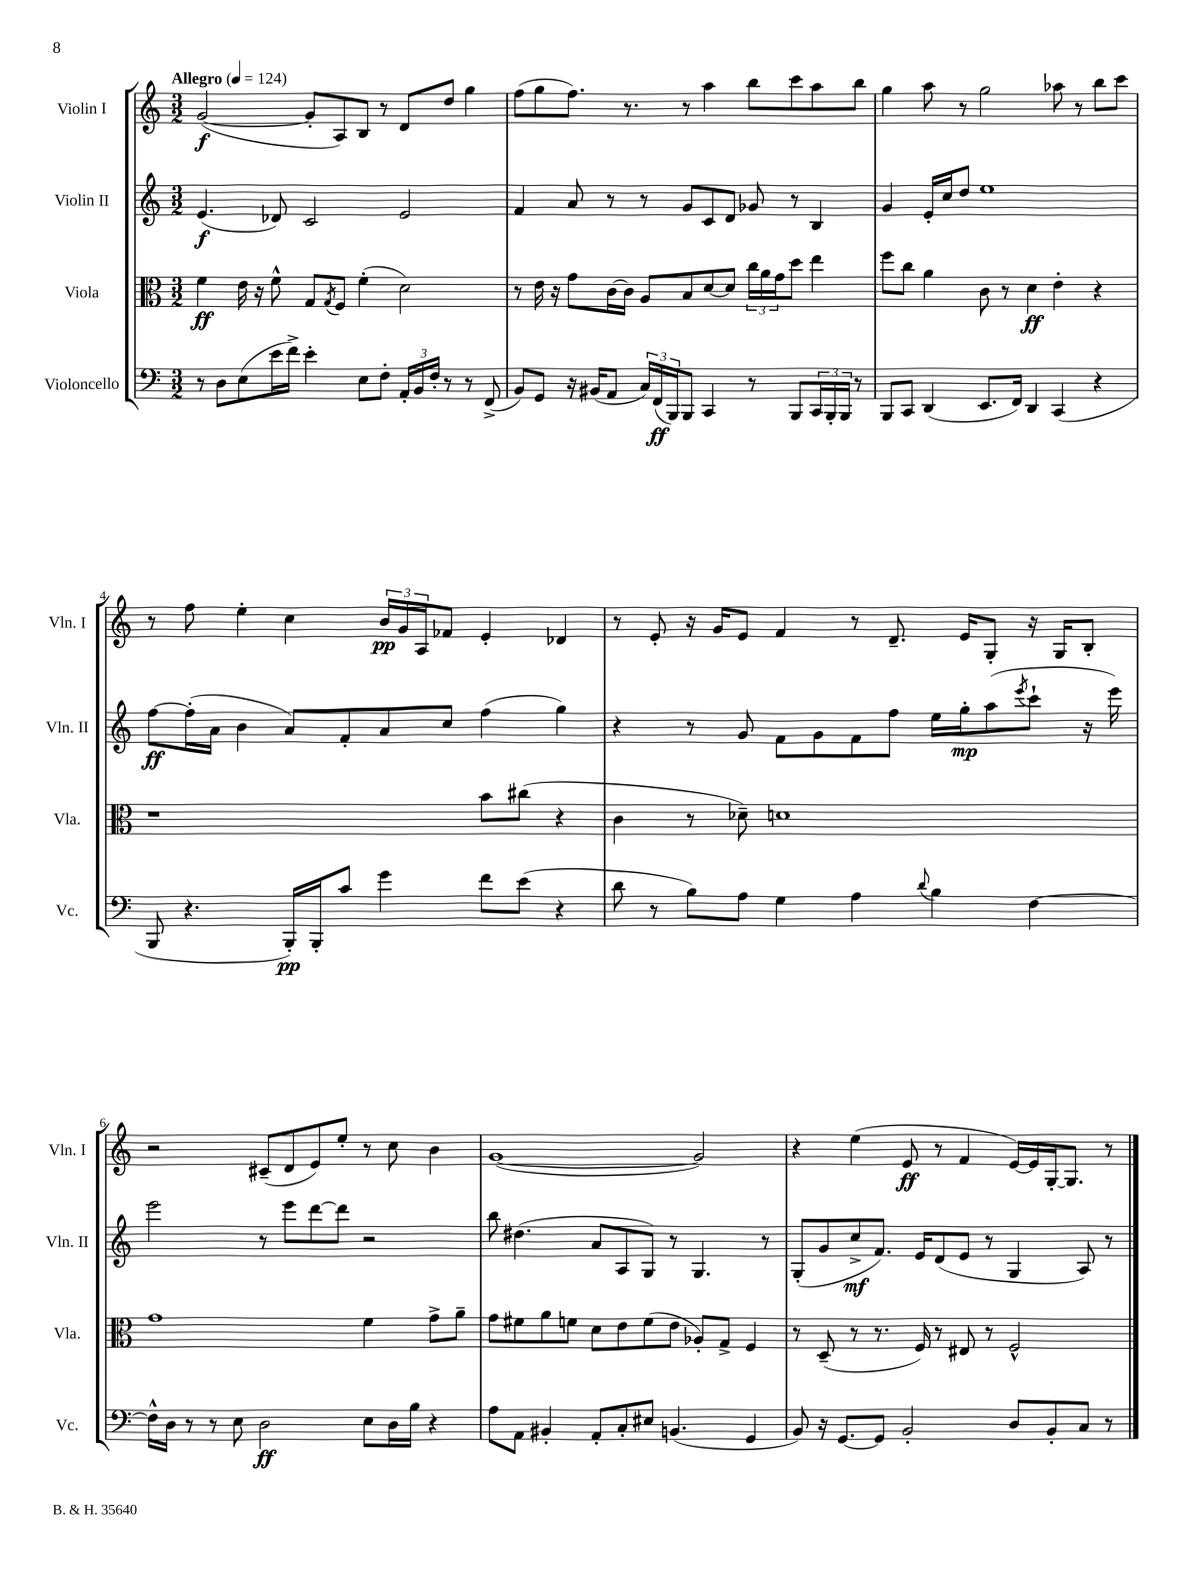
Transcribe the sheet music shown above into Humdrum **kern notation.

**kern	**dynam	**kern	**dynam	**kern	**dynam	**kern	**dynam
*part4	*part4	*part3	*part3	*part2	*part2	*part1	*part1
*staff4	*staff4	*staff3	*staff3	*staff2	*staff2	*staff1	*staff1
*I"Violoncello	*	*I"Viola	*	*I"Violin II	*	*I"Violin I	*
*I'Vc.	*	*I'Vla.	*	*I'Vln. II	*	*I'Vln. I	*
*clefF4	*	*clefC3	*	*clefG2	*	*clefG2	*
*k[]	*	*k[]	*	*k[]	*	*k[]	*
*M3/2	*	*M3/2	*	*M3/2	*	*M3/2	*
*MM124	*	*MM124	*	*MM124	*	*MM124	*
=1	=1	=1	=1	=1	=1	=1	=1
!	!	!	!	!	!	!LO:TX:a:B:t=Allegro	!
8r	.	4f\	ff	(4.e/	f	([2g/	f
8D\L	.	.	.	.	.	.	.
(8E\	.	16e\	.	.	.	.	.
.	.	16r	.	.	.	.	.
16e\L	.	8f^^\	.	8d-X/)	.	.	.
16f^\JJ)	.	.	.	.	.	.	.
4e'\	.	8G/L	.	2c/	.	8g'/L]	.
.	.	8qG/	.	.	.	.	.
.	.	8F/J	.	.	.	8A/)	.
8E\L	.	(4f'\	.	.	.	8B/J	.
8F'\J	.	.	.	.	.	8r	.
24AA'/LL	.	2d\)	.	2e/	.	8d/L	.
24BB/	.	.	.	.	.	.	.
24F'/JJ	.	.	.	.	.	.	.
8r	.	.	.	.	.	8dd/J	.
8r	.	.	.	.	.	4gg\	.
(8FF^/	.	.	.	.	.	.	.
=2	=2	=2	=2	=2	=2	=2	=2
8BB/L)	.	8r	.	4f/	.	(8ff\L	.
8GG/J	.	16e\	.	.	.	8gg\	.
.	.	16r	.	.	.	.	.
16r	.	8g\L	.	8a/	.	8.ff\J)	.
(16BB#X/KL	.	.	.	.	.	.	.
8AA/J	.	[16c\L	.	8r	.	.	.
.	.	16c\JJ]	.	.	.	8.r	.
24C/LL)	.	8A/L	.	8r	.	.	.
(24FF/	ff	.	.	.	.	.	.
24BBB/J)	.	.	.	.	.	.	.
8BBB/J	.	8B/	.	8g/L	.	8r	.
4CC/	.	[8d/	.	8c/	.	4aa\	.
.	.	8d/J]	.	8d/J	.	.	.
8r	.	24cc\LL	.	8g-X/	.	8bb\L	.
.	.	24a\	.	.	.	.	.
.	.	24g\J	.	.	.	.	.
8BBB/L	.	8dd\J	.	8r	.	8ccc\	.
24CC/L	.	4ee\	.	4B/	.	8aa\	.
24BBB'/	.	.	.	.	.	.	.
24BBB/JJ	.	.	.	.	.	.	.
8r	.	.	.	.	.	8bb\J	.
=3	=3	=3	=3	=3	=3	=3	=3
8BBB/L	.	8ff\L	.	4g/	.	4gg\	.
8CC/J	.	8cc\J	.	.	.	.	.
(4DD/	.	4a\	.	16e'/LL	.	8aa\	.
.	.	.	.	16cc/J	.	.	.
.	.	.	.	8dd/J	.	8r	.
8.EE/L	.	8c\	.	1ee	.	2gg\	.
.	.	8r	.	.	.	.	.
16FF/Jk)	.	.	.	.	.	.	.
4DD/	.	4d\	ff	.	.	.	.
(4CC/	.	4e'\	.	.	.	8aa-X\	.
.	.	.	.	.	.	8r	.
4r	.	4r	.	.	.	8bb\L	.
.	.	.	.	.	.	8ccc\J	.
!!LO:LB:g=z
=4	=4	=4	=4	=4	=4	=4	=4
8BBB/	.	1r	.	[8ff\L	ff	8r	.
4.r	.	.	.	(16ff'\L]	.	8ff\	.
.	.	.	.	16a\JJ	.	.	.
.	.	.	.	4b\	.	4ee'\	.
16BBB'/LL)	pp	.	.	8a/L)	.	4cc\	.
16BBB'/J	.	.	.	.	.	.	.
8c/J	.	.	.	8f'/	.	.	.
4g\	.	.	.	8a/	.	24b/LL	pp
.	.	.	.	.	.	24g/	.
.	.	.	.	.	.	24A/J	.
.	.	.	.	8cc/J	.	8f-X/J	.
8f\L	.	8b\L	.	(4ff\	.	4e'/	.
(8e\J	.	(8cc#X\J	.	.	.	.	.
4r	.	4r	.	4gg\)	.	4d-X/	.
=5	=5	=5	=5	=5	=5	=5	=5
8d\	.	4c\	.	4r	.	8r	.
8r	.	.	.	.	.	8e'/	.
8B\L)	.	8r	.	8r	.	16r	.
.	.	.	.	.	.	16g/KL	.
8A\J	.	8d-X~\)	.	8g/	.	8e/J	.
4G\	.	1dn	.	8f\L	.	4f/	.
.	.	.	.	8g\	.	.	.
4A\	.	.	.	8f\	.	8r	.
.	.	.	.	8ff\J	.	8.d~/	.
8qqd/	.	.	.	.	.	.	.
4B\	.	.	.	16ee\LL	.	.	.
.	.	.	.	16gg'\J	mp	16e/KL	.
.	.	.	.	(8aa\	.	8G'/J	.
.	.	.	.	8qeee/	.	.	.
[4F\	.	.	.	8ccc`\J	.	16r	.
.	.	.	.	.	.	16G/KL	.
.	.	.	.	16r	.	8B'/J	.
.	.	.	.	16eee\)	.	.	.
!!LO:LB:g=z
=6	=6	=6	=6	=6	=6	=6	=6
16F^^\LL]	.	1g	.	2eee\	.	2r	.
16D\JJ	.	.	.	.	.	.	.
8r	.	.	.	.	.	.	.
8r	.	.	.	.	.	.	.
8E\	.	.	.	.	.	.	.
2D\	ff	.	.	8r	.	(8c#X~/L	.
.	.	.	.	8eee\L	.	8d/	.
.	.	.	.	[8ddd\	.	8e/)	.
.	.	.	.	8ddd\J]	.	8ee'/J	.
8E\L	.	4f\	.	2r	.	8r	.
16D\L	.	.	.	.	.	8cc\	.
16B\JJ	.	.	.	.	.	.	.
4r	.	8g^\L	.	.	.	4b\	.
.	.	8a~\J	.	.	.	.	.
=7	=7	=7	=7	=7	=7	=7	=7
8A\L	.	8g\L	.	8bb\	.	([1g	.
8AA\J	.	8f#X\	.	(4.dd#X\	.	.	.
4BB#X'/	.	8a\	.	.	.	.	.
.	.	8fn\J	.	.	.	.	.
8AA'/L	.	8d\L	.	8a/L	.	.	.
8C'/	.	8e\	.	8A/	.	.	.
8E#X/J	.	(8f\	.	8G/J)	.	.	.
(4.BBn/	.	8e\J	.	8r	.	.	.
.	.	8A-X'/L)	.	4.G/	.	2g/])	.
.	.	8G^/J	.	.	.	.	.
4GG/	.	4F/	.	.	.	.	.
.	.	.	.	8r	.	.	.
=8	=8	=8	=8	=8	=8	=8	=8
8BB/)	.	8r	.	(8G'/L	.	4r	.
16r	.	(8D~/	.	8g/	.	.	.
[8.GG/L	.	.	.	.	.	.	.
.	.	8r	.	8cc^/	mf	(4ee\	.
8GG/J]	.	8.r	.	8.f/J)	.	.	.
2BB'/	.	.	.	.	.	8e/	ff
.	.	16F/)	.	16e/KL	.	.	.
.	.	8r	.	(8d/	.	8r	.
.	.	8E#X/	.	8e/J	.	4f/	.
.	.	8r	.	8r	.	.	.
8D/L	.	2F^^/	.	4G/	.	[16e/LL)	.
.	.	.	.	.	.	16e/]	.
8BB'/	.	.	.	.	.	[16G'/J	.
.	.	.	.	.	.	8.G/J]	.
8C/J	.	.	.	8A/)	.	.	.
8r	.	.	.	8r	.	8r	.
==	==	==	==	==	==	==	==
*-	*-	*-	*-	*-	*-	*-	*-
